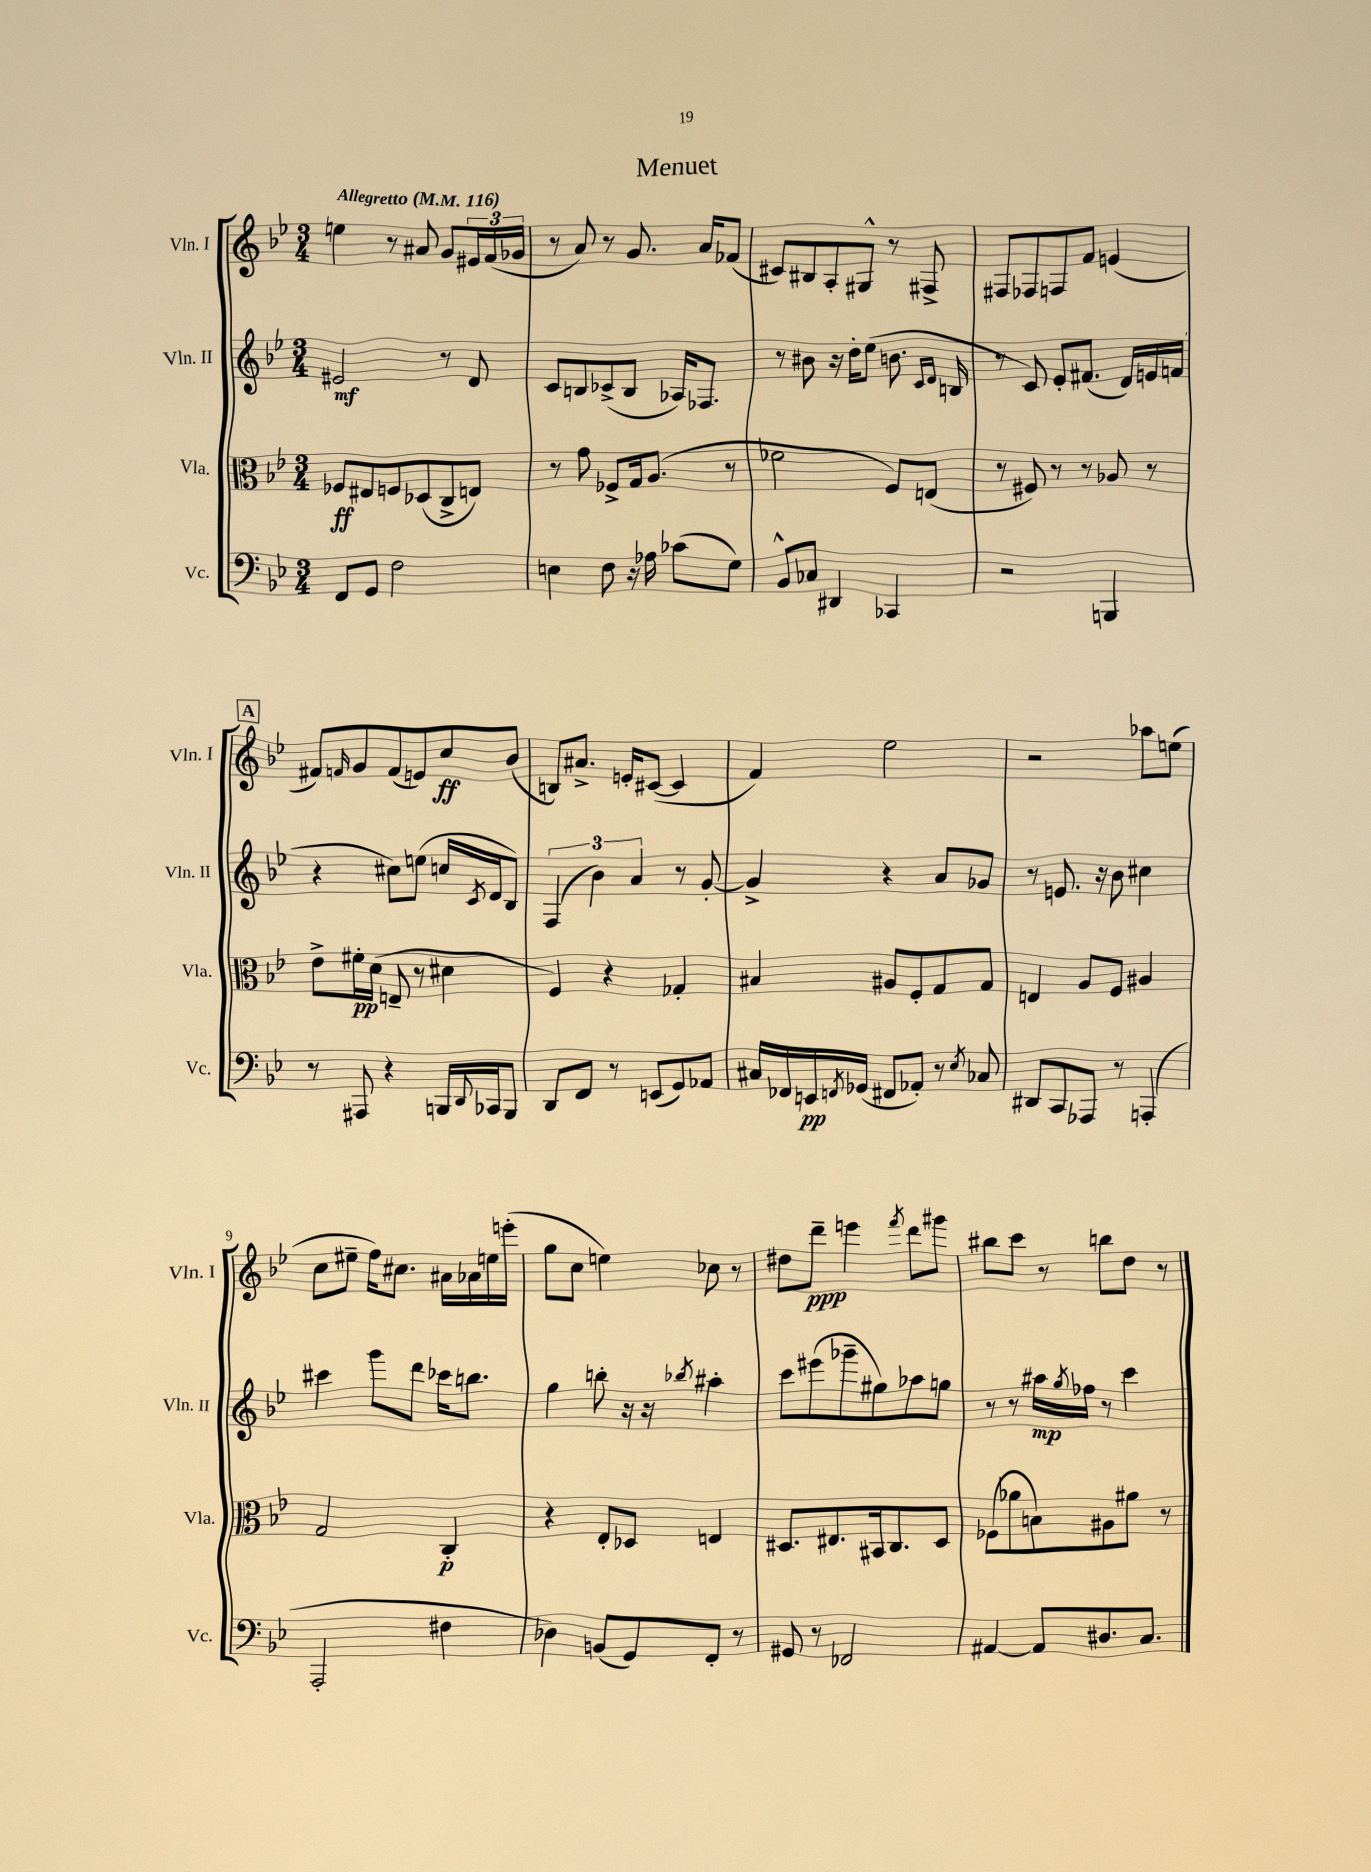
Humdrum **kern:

**kern	**kern	**kern	**kern
*staff4	*staff3	*staff2	*staff1
*clefF4	*clefC3	*clefG2	*clefG2
*k[b-e-]	*k[b-e-]	*k[b-e-]	*k[b-e-]
*M3/4	*M3/4	*M3/4	*M3/4
*MM116	*MM116	*MM116	*MM116
8FF/L	8F-/L	2e#/	4ee\
8GG/J	8E#/	.	.
2F\	8F/	.	8r
.	(8D-/	.	8a#/
.	8C^/	8r	8g/L
.	8E/J)	8d/	24e#/L
.	.	.	(24f/
.	.	.	24g-/JJ
=	=	=	=
4E\	8r	8c/L	8r
.	8g\	8B/	8a/)
8F\	8F-^/L	(8c-^/	8r
16r	16G/k	8B/J	8.g/
16A-\	(8.A/J	.	.
(8c-\L	.	16A-/LK)	.
.	.	8.F-/J	16a/LK
8G\J)	8r	.	(8f-/J
=	=	=	=
8BB-^^/L	2f-\	8r	8c#/L)
8C-/J	.	8b#\	8B#/
4DD#/	.	16r	8A'/
.	.	16dd'\LK	.
.	.	(8ee-\J	8G#^^/J
4CC-/	8F/L)	8.b\	8r
.	(8E/J	.	8F#^/
.	.	16qqc/LL	.
.	.	16qqd/JJ	.
.	.	16B/	.
=	=	=	=
2r	8r	8r	8F#/L
.	8F#/)	8c/)	8F-/
.	8r	8e-'/L	8F/
.	8r	(8.f#/J	8f/J
4BBB/	8A-/	.	(4e/
.	.	16d/LL)	.
.	8r	16e/	.
.	.	(16f/JJ	.
=	=	=	=
8r	8e-^\L	4r	8f#/L)
.	.	.	16qqf/
8AAA#/	16f#'\L	.	8g/
.	(16d\JJ	.	.
4r	8E~/	8cc#\L)	(8f/
.	8r	(8ee\J	8e/)
16BBB/LL	4d#\	16cc/LL	8cc/
8qqDD/	.	8qc/	.
16CC-/J	.	16d/J	.
8BBB/J	.	8B-/J)	(8b-/J
=	=	=	=
8DD/L	4F/)	(6F/	8B/L)
8FF/J	.	.	8.a#^/J
.	.	6b-\)	.
8r	4r	.	.
.	.	.	16e'/LK
.	.	6a/	.
(8EE/L	.	.	([8c#/J
8GG/)	4G-'/	8r	4c#/]
8AA-/J	.	[8g'/	.
=	=	=	=
16C#/LL	4B#/	4g^/]	4f/)
16FF-/	.	.	.
16EE/	.	.	.
8qFF/	.	.	.
(16GG-/JJ	.	.	.
8FF#/L	8A#/L	4r	2ee-\
8AA-'/J)	8F'/	.	.
8r	8G/	8a/L	.
8qE-/	.	.	.
8C-/	8G/J	8g-/J	.
=	=	=	=
8DD#/L	4E/	8r	2r
8CC/	.	8.e/	.
8AAA-/J	8A/L	.	.
.	.	16r	.
8r	8F/J	8b-\	.
(4AAA'/	4A#/	4cc#\	8aa-\L
.	.	.	(8ee\J
=	=	=	=
2AAA'/	2G/	4ccc#\	8cc\L
.	.	.	8ee#~\J
.	.	8ggg\L	16ff\LK)
.	.	.	8.cc#\J
.	.	8ddd\J	.
4F#\	4C'/	16ccc-\LK	16a#\LL
.	.	8.bb\J	16a-\
.	.	.	16ee\
.	.	.	(16eee'\JJ
=	=	=	=
4D-\)	4r	4gg\	8gg\L
.	.	.	8cc\J
(8BB/L	8E-'/L	8bb'\	4ee\)
8GG/)	8D-/J	16r	.
.	.	16r	.
.	.	8qbb-/	.
8FF'/J	4E/	4aa#'\	8cc-\
8r	.	.	8r
=	=	=	=
8GG#/	8.D#/L	8ccc\L	8dd#\L
8r	.	(8eee#\	8ddd~\J
.	8.E#/	.	.
2FF-/	.	8ggg-~\	4eee\
.	16BB#/k	8gg#\)	.
.	8.C/	.	.
.	.	.	8qfff/
.	.	8aa-\	8ddd\L
.	8D#/J	8gg\J	8ggg#\J
=	=	=	=
[4AA#/	(8F-\L	8r	8bb#\L
.	8a-\	8r	8ccc\J
8AA#/]L	8B\)	16aa#\LL	8r
.	.	8qgg/	.
.	.	16ff-\JJ	.
8.D#/	8A#\	8r	8bb\L
.	8a#\J	4ccc\	8dd\J
8.C/J	.	.	.
.	8r	.	8r
==	==	==	==
*-	*-	*-	*-
